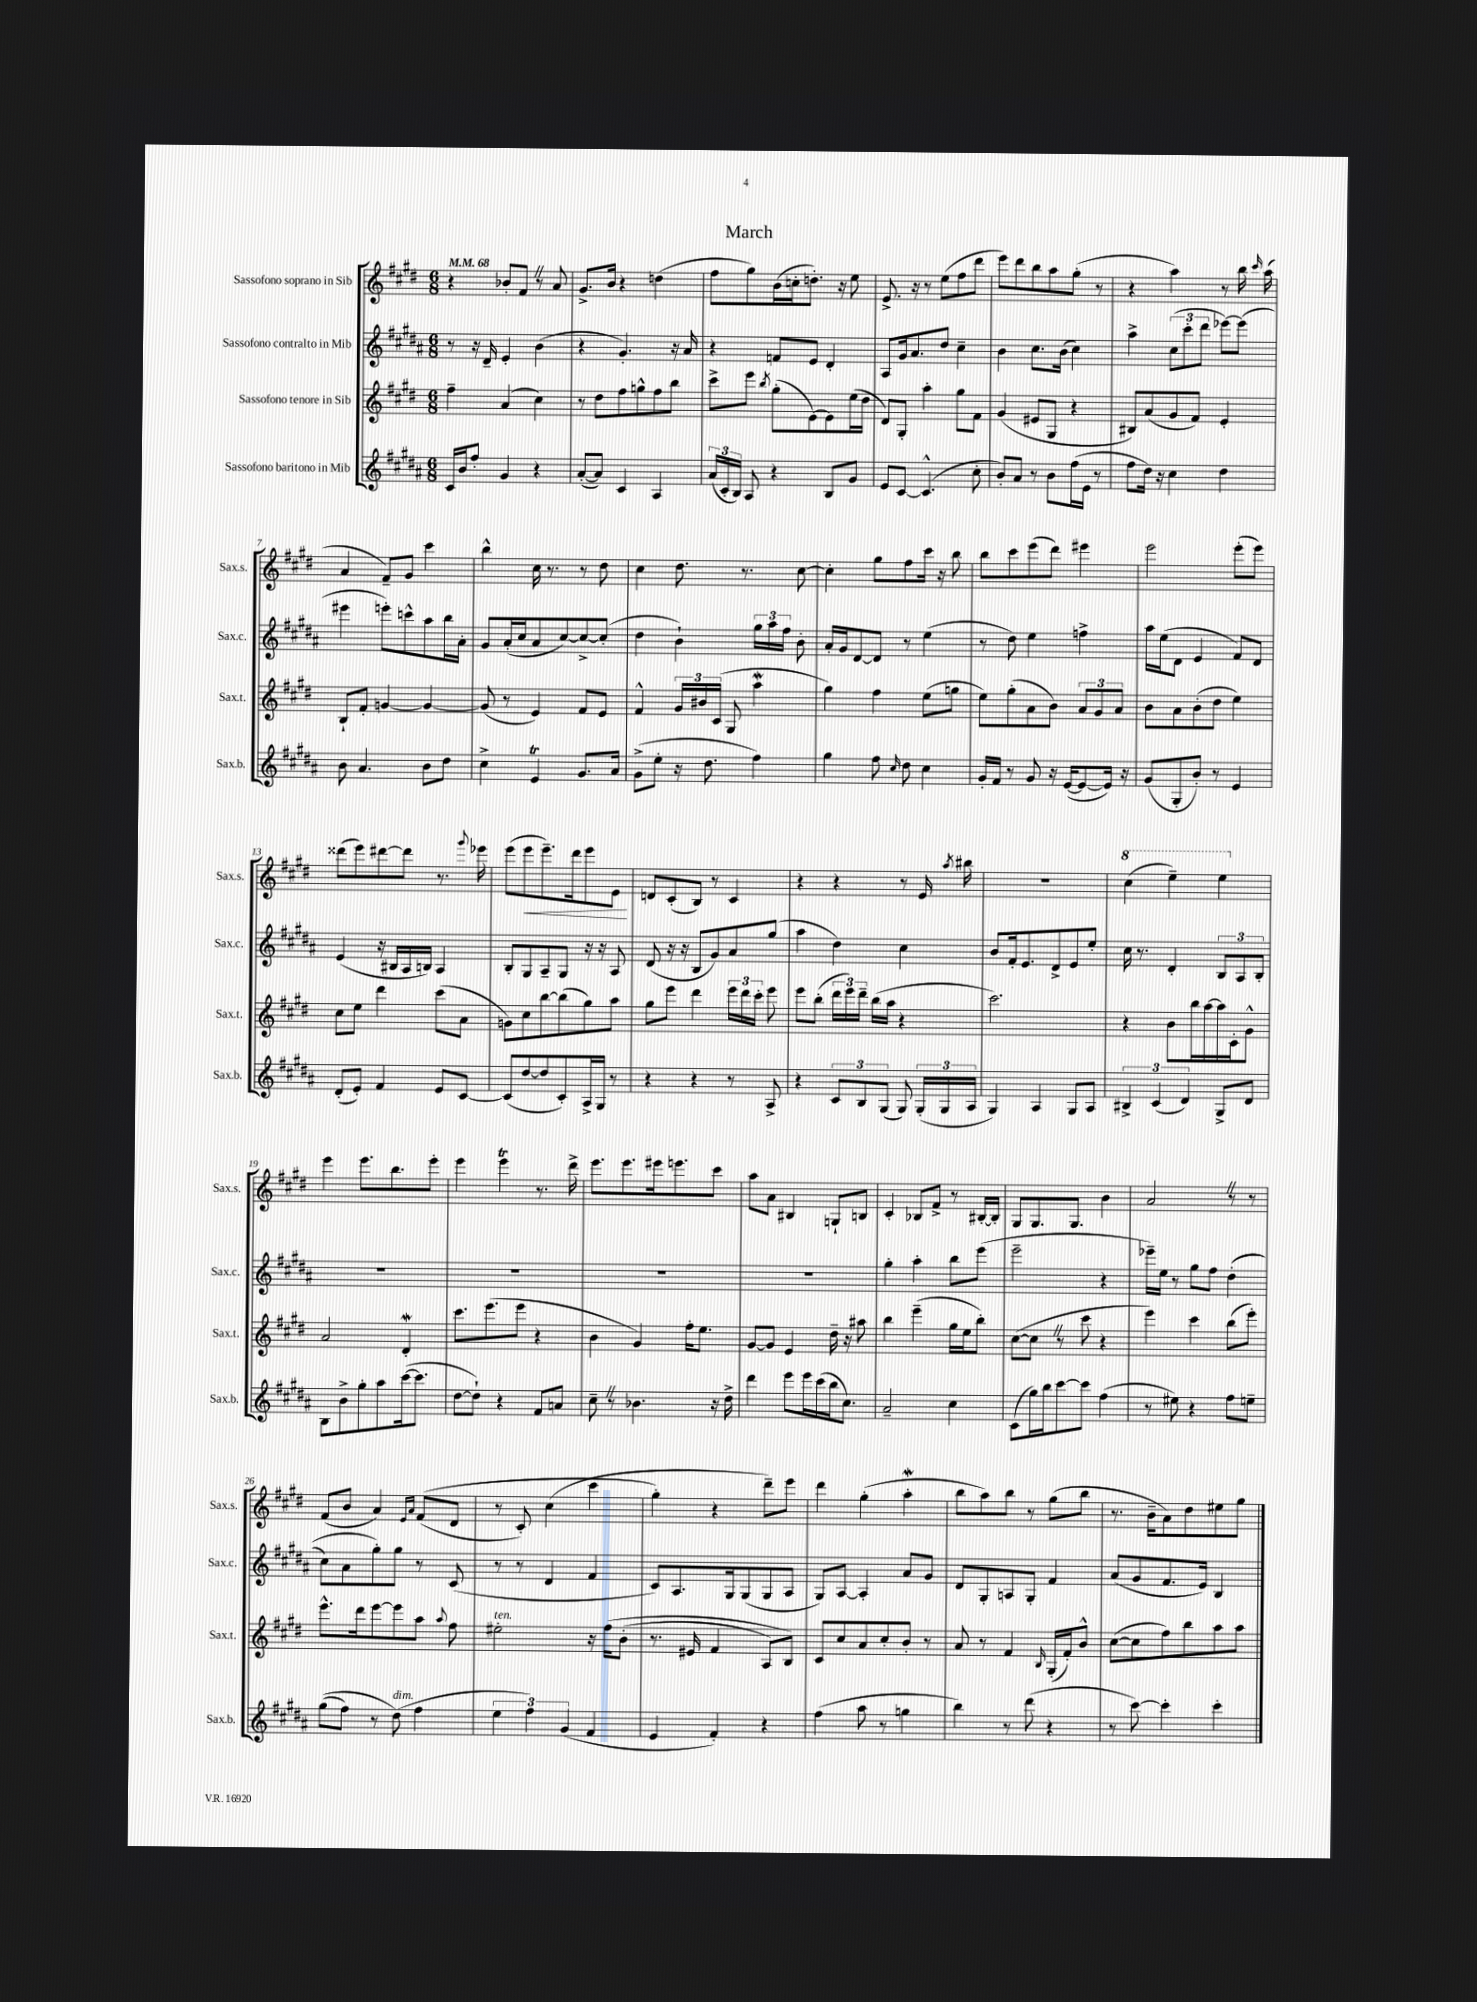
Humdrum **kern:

**kern	**kern	**kern	**kern
*staff4	*staff3	*staff2	*staff1
*clefG2	*clefG2	*clefG2	*clefG2
*k[f#c#g#d#a#]	*k[f#c#g#d#]	*k[f#c#g#d#a#]	*k[f#c#g#d#]
*M6/8	*M6/8	*M6/8	*M6/8
*MM68	*MM68	*MM68	*MM68
16c#/LL	4ff#~\	8r	4r
16b/J	.	.	.
8ff#'/J	.	16r	.
.	.	16d#~/	.
4g#/	(4a/	4e'/	8b-'/L
.	.	.	8f#/J
4r	4cc#\)	(4b\	8r
.	.	.	8a/
=	=	=	=
([8a#'/L	8r	4r	8.g#^/L
8a#/]J)	8dd#\L	.	.
.	.	.	16b/Jk
4c#/	8ff#\	4.g#'/)	4r
.	8gg^^\	.	.
4A#/	8ff#\	.	(4dd\
.	8bb\J	16r	.
.	.	16a#/	.
=	=	=	=
(24a#/LL	8ccc#^\L	4r	8ff#\L
24c#'/	.	.	.
24B/JJ)	.	.	.
8A#/	8eee\J	.	8gg#\)
.	8qbb/	.	.
4r	(8gg#'\L	8f/L	(16b\L
.	.	.	16cc'\J
.	[8e\)	8e/J	8.dd'\J)
8B/L	8e\]	4d#'/	.
.	.	.	16r
8g#/J	(16ee\L	.	8ee\
.	16dd#\JJ	.	.
=	=	=	=
8e/L	8d#/L)	8A#/L	8.e^/
[8c#/J	8G#'/J	16g#/k	.
.	.	8.a#/	16r
(4.c#^^/]	4aa'\	.	8r
.	.	8dd#/J	(8ee\L
.	8gg#\L	4cc#~\	8ff#\
8cc#'\	8f#\J	.	8ddd#\J
=	=	=	=
8b'/L)	(4g#/	4b\	8eee\L)
8a#/J	.	.	8ddd#\
8r	8e#/L	8.cc#\L	8bb\
8b\L	8G#/J	.	8aa\
.	.	(16b\Jk	.
(16ff#\L	4r	4cc#\)	(8gg#'\J
16e\JJ	.	.	.
8r	.	.	8r
=	=	=	=
8ff#\L	8B#/L)	4aa#^\	4r
16dd#\Jk)	(8a/	.	.
16r	.	.	.
4cc#\	8g#/	(12cc#\L	4aa\)
.	.	12ccc#'\	.
.	8f#/J)	.	.
.	.	12ddd#\J	.
4dd#\	4e'/	[8eee-\L)	8r
.	.	(8eee-\]J	16bb\
.	.	.	16qqccc#/
.	.	.	(16aa\
=	=	=	=
8b\	8B`/L	4eee#\	4a/
4.a#/	8f#'/J	.	.
.	[4g/	8eee'\L)	8f#~/L)
.	.	8ccc^^\	8g#/J
8b\L	4g/_	8aa#\	4ccc#\
8dd#\J	.	16bb\L	.
.	.	16a#'\JJ	.
=	=	=	=
4cc#^\	(8g/]	8g#/L	4bb^^\
.	8r	(16a#'/L	.
.	.	16cc#/J	.
4e/	4e/)	8a#/	16cc#\
.	.	.	8.r
.	.	[8cc#/)	.
8.g#/L	8f#/L	8cc#^/_	8r
.	8e/J	(8cc#'/]J	8dd#\
16a#/Jk	.	.	.
=	=	=	=
(8g#^\L	4f#^^/	4dd#\	4cc#\
8ee'\J	.	.	.
16r	24g#/LL	4b`\)	8.dd#\
.	24b#/	.	.
8.dd#\	.	.	.
.	(24c#/JJ	.	.
.	8G#/	.	.
.	.	.	8.r
4ff#\)	4aa\	24gg#\LL	.
.	.	24aa#\	.
.	.	24ff#\JJ	.
.	.	8b'\	[8cc#\
=	=	=	=
4gg#\	4gg#\)	16a#'/LL	4cc#'\]
.	.	16g#/J	.
.	.	[8d#/	.
8ff#\	4ff#\	8d#/]J	8gg#\L
16qqcc#/	.	.	.
8dd#\	.	8r	8ff#\
4cc#\	(8ee\L	(4ee\	16ccc#\Jk
.	.	.	16r
.	8gg\J	.	8bb\
=	=	=	=
16g#'/LL	8ee\L)	8r	8bb\L
16f#/JJ	.	.	.
8r	(8gg#'\	8dd#\)	8ccc#\
8g#/	8a\	4ee\	(8eee\
16r	8b\J)	.	8ddd#\J)
([16e/LK	.	.	.
8e/_	12a/L	4ff^\	4eee#\
.	12g#/	.	.
16e/]Jk)	.	.	.
.	12a/J	.	.
16r	.	.	.
=	=	=	=
(8g#/L	8b\L	16aa#\LL	2eee\
.	.	(16ee\J	.
8G#'/	8a\	8d#\J	.
8b'/J)	(8b'\	4e/	.
8r	8dd#\J	.	.
4e/	4ee\)	8f#/L)	(8eee'\L
.	.	8d#/J	8eee\J)
=	=	=	=
(8d#'/L	8cc#\L	(4e/	(8ddd##\L
8e'/J)	8ee\J	.	8eee\)
4f#/	4ddd#\	16r	[8ddd#\
.	.	16B#/LL	.
.	.	16A#/	8ddd#\]J
.	.	16B/JJ)	.
8e/L	(8ccc#\L	4A#/	8.r
[8c#/J	8a\J	.	.
.	.	.	8qqggg#/
.	.	.	16eee-\
=	=	=	=
(8c#/]L	8g\L)	8B'/L	(8eee\L
[8dd#/	8cc#\	8G#/	8eee\
8dd#/]	[8bb\	8A#~/	8.eee~\)
8c#'/)	(8bb\]	8G#/J	.
.	.	.	16ddd#\k
16A#^/L	8gg#\)	16r	8eee\
16G#/JJ	.	16r	.
8r	8aa\J	8A#/	8e\J
=	=	=	=
4r	8gg#\L	(8d#/	8d/L
.	8eee\J	16r	(8c#'/
.	.	16r	.
4r	4ddd#\	8B/L	8B/J)
.	.	8g#/)	8r
8r	24eee\LL	8a#/	4c#/
.	24ddd#\	.	.
.	24ccc#'\JJ	.	.
8A#^/	8eee\	(8gg#/J	.
=	=	=	=
4r	8eee\L	4aa#\	4r
.	(8bb'\J	.	.
12c#/L	24ddd#\LL	4dd#\)	4r
.	24eee\)	.	.
12B/	24ddd#~\JJ	.	.
.	(16bb\LL	.	.
(12G#/J	.	.	.
.	16aa\JJ	.	.
8G#/)	4r	4cc#\	8r
(24G#'/LL	.	.	16e/
24G#/	.	.	.
.	.	.	8qaa/
.	.	.	16bb#\
24A#/JJ	.	.	.
=	=	=	=
4G#/)	2.ccc#\)	8b/L	2.r
.	.	16f#'/k	.
.	.	8.e/	.
4A#/	.	.	.
.	.	8d#^/	.
8G#/L	.	8e/	.
8A#/J	.	8ee'/J	.
=	=	=	=
6B#^/	4r	16cc#\	(4ccc#\
.	.	8.r	.
(6c#/	.	.	.
.	8b\L	4d#'/	4eee~\)
6d#/)	.	.	.
.	16bb\L	.	.
.	[16aa\	.	.
8G#^/L	16aa\]	12B/L	4eee\
.	16c#'\J	.	.
.	.	12A#/	.
8d#/J	8g#^^\J	.	.
.	.	12B'/J	.
=	=	=	=
8B\L	2a/	2.r	4eee\
8b^\	.	.	.
8gg#'\	.	.	8.eee\L
8aa#\	.	.	.
.	.	.	8.bb\
([16ccc#\k	4d#'/	.	.
8.ccc#\]J	.	.	.
.	.	.	8eee'\J
=	=	=	=
[8dd#\L	8.ccc#\L	2.r	4eee\
8dd#`\]J)	.	.	.
.	(8.eee\	.	.
4r	.	.	4eee\
.	8eee\J	.	.
8f#/L	4r	.	8.r
8a/J	.	.	.
.	.	.	16ddd#^\
=	=	=	=
8cc#~\	4b\	2.r	8.eee\L
8r	.	.	.
.	.	.	8.eee\
4.b-\	4g#/)	.	.
.	.	.	16eee#\k
.	.	.	8.eee\
.	16ff#'\LK	.	.
.	8.ee\J	.	.
16r	.	.	8ccc#\J
16dd#^\	.	.	.
=	=	=	=
4ddd#\	[8g#/L	2.r	8aa\L
.	8g#/]J	.	8a\J
8eee\L	4e/	.	4B#/
16eee\L	.	.	.
(16ccc#\	.	.	.
16bb\J	16dd#~\	.	8G`/L
8.cc#\J)	16r	.	.
.	8aa#\	.	8B/J
=	=	=	=
2a#~/	4bb\	4gg#'\	4c#'/
.	(4eee~\	4aa#'\	8B-/L
.	.	.	8f#^/J
4cc#\	16gg#\LL	8bb\L	8r
.	16ee\J	.	.
.	8bb'\J)	(8eee\J	[16B#'/LL
.	.	.	16B#'/]JJ
=	=	=	=
(8c#\L	([8cc#\L	2eee~\	8G#/L
16gg#\L)	8cc#\]J	.	8.G#/
16bb\J	.	.	.
[8ccc#\	8r	.	.
.	.	.	8.G#/J
8ccc#\]J	8ccc#\	.	.
(4ff#\	4r	4r	4b\
=	=	=	=
8r	4eee\)	16eee-~\LL)	2a/
.	.	16ee\JJ	.
8ee#\)	.	8r	.
4r	4ccc#\	8gg#\L	.
.	.	8ff#\J	.
8ff#\L	(8bb\L	&((4dd#'\	8r
8ee~\J	8eee'\J)	.	8r
=	=	=	=
&((8gg#\L	8.eee^^\L	8cc#\L)	(8f#/L
8ff#\J)	.	8a#\	8b/J
.	16ddd#\k	.	.
8r	[8eee\	8gg#'\&)	4a/)
(8dd#\&)	8eee\]	8gg#\J	.
.	.	.	16qqe/LL
.	.	.	16qqa/JJ
4ff#\	8aa\J	8r	&((8f#/L
.	8qqaa/	.	.
.	8ff#\	(8c#/	8d#/J
=	=	=	=
6ee\	2ee#'\	8r	8r
.	.	8r	8c#'/)
6ff#\)	.	.	.
.	.	4d#/	(4cc#\
(6g#/	.	.	.
4f#/	16r	4f#/	4ccc#\
.	&(16ff#\LK	.	.
.	(8b'\J	.	.
=	=	=	=
4e/	8.r	8c#/L)	4gg#'\&)
.	.	8.A#/	.
.	16e#/	.	.
4f#'/)	4f#/	.	4r
.	.	16G#/k	.
.	.	(8G#/	.
4r	8A/L)	8G#/	8ddd#~\L)
.	8B/J&)	8A#/J	8eee\J
=	=	=	=
(4ff#\	8c#/L	8G#/L)	4ddd#\
.	8cc#/	[8A#/J	.
8aa#\	8a/	4A#'/]	(4gg#'\
8r	8cc#'/	.	.
4gg\	8b'/J	8a#/L	4aa'\
.	8r	8g#/J	.
=	=	=	=
4bb\)	8a/	8d#/L	8bb\L
.	8r	8G#'/	8aa\)
8r	4f#/	8A/	8bb\J
(8ddd#\	.	8G#'/J	8r
.	16qqB/	.	.
4r	(16G#'/LL	4f#/	(8gg#\L
.	16f#'/J)	.	.
.	8b^^/J	.	8bb\J
=	=	=	=
8r	([8cc#\L	(8a#/L	8.r
[8ccc#\)	8cc#\]	8g#/	.
.	.	.	16b~\LK
4ccc#'\]	8ff#\)	8.f#/	8a\)
.	8bb\	.	8dd#\
.	.	16e/Jk)	.
4ccc#'\	8aa\	4B/	8ee#\
.	8aa\J	.	8gg#\J
==	==	==	==
*-	*-	*-	*-
